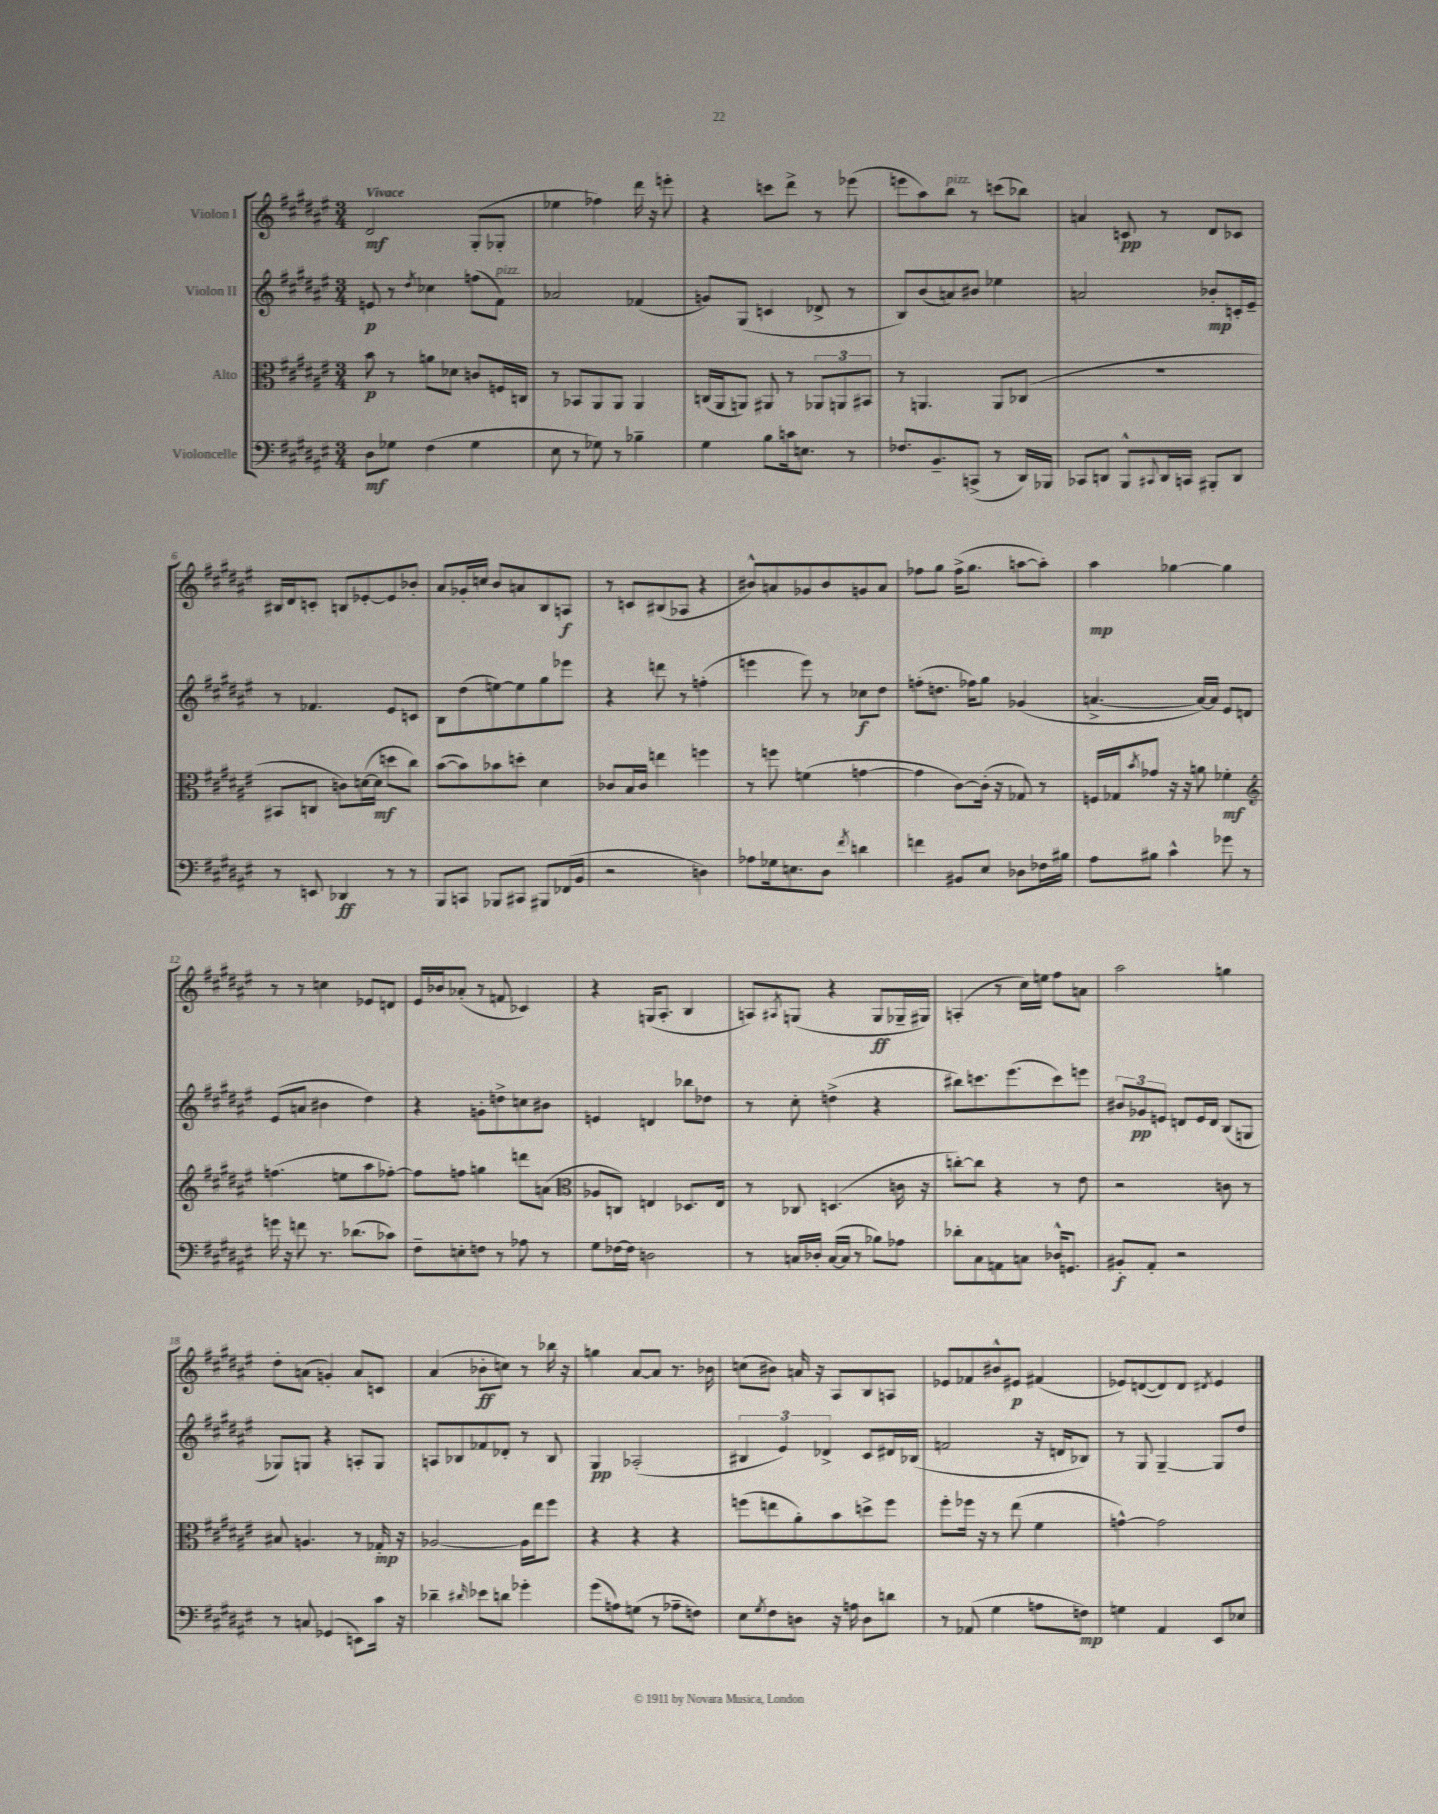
<<
\new StaffGroup <<
\new Staff = "s0" \with { instrumentName = "Violon I" } {
    \clef treble \key fis \major \numericTimeSignature \time 3/4 \tempo "Vivace"
    dis'2\mf gis8-.( ges8-. |
    ees''4 fes''4) dis'''16 r16 e'''8-. |
    r4 c'''8 dis'''8-> r8 ees'''8( |
    e'''8 ais''8) b''8^\markup { \italic "pizz." } r8 c'''8( bes''8) |
    a'4 c'8\pp r8 dis'8 ces'8 |
    bis16 dis'16 c'8-. b8 ees'8~-. ees'8 bes'8-. |
    ais'8 ges'16-. c''16 b'8 a'8 b8 a8\f |
    r8 c'8 bis8( aes8 r4 |
    bis'8-^) a'8 ges'8 bis'8 g'8 a'8 |
    fes''8 gis''8 fes''16->( gis''8. a''8~ a''8-.) |
    ais''4\mp ges''4~ ges''4 |
    r8 r8 c''4 ees'8 d'8 |
    eis'16 bes'16 aes'8-.( r8 f'8 ces'4) |
    r4 g16( ais8.-. b4 |
    a8) \acciaccatura { ais8 } g8( r4 g8\ff ges16-- gis16) |
    a4-.( r8 cis''16) e''16 fis''8 a'8 |
    ais''2 g''4 |
    dis''8-. a'8( g'4-.) a'8 c'8 |
    ais'4( bes'8-.\ff c''8) r8 bes''16 r16 |
    g''4 ais'8~ ais'8 r8. bes'16 |
    c''8( bis'8) a'16 r16 ais8 b8 a8 |
    ees'8 fes'8 bis'8-^ eis'8\p fis'4( |
    ees'8) d'8~( d'8) d'8 \acciaccatura { dis'8 } ees'4 \bar "|." |
}
\new Staff = "s1" \with { instrumentName = "Violon II" } {
    \clef treble \key fis \major \numericTimeSignature \time 3/4
    e'8\p r8 \acciaccatura { dis''8 } ces''4 f''8( fis'8^\markup { \italic "pizz." }) |
    aes'2 fes'4( |
    g'8) gis8( c'4 des'8-> r8 |
    b8) b'8( a'8) bis'8 ees''4 |
    a'2 bes'8-.\mp c'16-. eis'16-- |
    r8 fes'4. eis'8 c'8 |
    b8 dis''8( e''8~) e''8 gis''8 ees'''8 |
    r4 d'''8 r8 f''4-.( |
    e'''4 e'''8) r8 ces''8\f dis''8 |
    f''8-.( d''8. fes''16) gis''8 ges'4( |
    a'4.~-> a'16~) a'16 eis'8 d'8 |
    eis'8( a'8 bis'4 dis''4) |
    r4 g'8-. d''8-> c''8 bis'8 |
    e'4 d'4 bes''8 des''8 |
    r8 cis''8-. d''4->( r4 |
    bis''8) c'''8. eis'''8.( c'''8) e'''8 |
    \tuplet 3/2 { bis'8 ges'8\pp e'8 } d'8 e'16 d'16 b8( g8 |
    ges8) g8 r4 a8-. g8 |
    a8 bes8 fes'8 des'8-. r8 bes8 |
    gis4\pp aes2-.( |
    \tuplet 3/2 { bis4 eis'4) des'4-> } cis'8 dis'16 bes16( |
    f'2 r16 d'16 bes8) |
    r8 gis8 gis4~-- gis8 dis''8 \bar "|." |
}
\new Staff = "s2" \with { instrumentName = "Alto" } {
    \clef alto \key fis \major \numericTimeSignature \time 3/4
    b'8\p r8 a'8 des'8 c'8 f16 c16 |
    r8 bes,8 ais,8 ais,8 ais,4 |
    c16( ais,16 a,8) ais,8 r8 \tuplet 3/2 { aes,8 a,8 bis,8 } |
    r8 a,4. a,8 ces8( |
    R2. |
    bis,8 c8 c'8) d'16~( d'16\mf d''8 cis''8) |
    b'8~( b'8) bes'8 d''8-. dis'4 |
    ces'8 b16 ces'16 e''4 f''4 |
    r8 f''8 f'4( g'4~ |
    g'4 cis'8~) cis'16-.( r16 ges8) r8 |
    f16 ges16 \acciaccatura { b'8 } ges'8 r16 r16 a'8 fes'4-.\mf |
    \clef treble f''4.( e''8 ais''8 fes''8~-.) |
    fes''8 f''8 g''4 d'''8 a'8( |
    \clef alto aes8 c8) e4 des8. e16 |
    r8 ces8 d4.( c'16 r16 |
    c''8~-.) c''8 r4 r8 eis'8 |
    r2 c'8 r8 |
    bis8 a4. r8 ges16-.\mp r16 |
    aes2~ aes16 eis''16 fis''8 |
    r4 r4 r4 |
    f''8( e''8 ais'8-.) b'8 d''8-> f''8 |
    fis''8-. fes''16 r16 r8 eis''8( fis'4 |
    g'4~-^) g'2 \bar "|." |
}
\new Staff = "s3" \with { instrumentName = "Violoncelle" } {
    \clef bass \key fis \major \numericTimeSignature \time 3/4
    dis8\mf ges8 fis4( ges4 |
    eis8 r8 ges8) r8 bes4-- |
    gis4 b8 c'16 e8. r8 |
    fes8. b,8.-- c,8->( r8 dis,16) bes,,16 |
    ces,8 d,8 b,,8-^ \appoggiatura { cis,8 } d,16 c,16 bis,,8-. d,8 |
    r8 e,8 des,4\ff r8 r8 |
    b,,8 c,8 bes,,8 cis,8 bis,,8 fes,16( b,16 |
    r2 d4) |
    aes8 ges16 e8. dis8 \acciaccatura { fis'8 } d'4 |
    f'4 bis,8 eis8 des8 fes16 bis16 |
    ais8 bis8 cis'4-^ ges'8 r8 |
    g'16 r16 f'8 r8. des'8.( ces'8) |
    fis8-- e8-. f8 r8 aes8 r8 |
    gis8 fes16~ fes16 d2 |
    r8 c16 des16-. c16~( c16 r8 bes8) aes8 |
    des'8-. cis8 a,8 c8 des16-^ g,8. |
    bis,8-.\f ais,8-. r2 |
    r8 c8 ges,4( e,8) cis'16 r16 |
    des'4-- \grace { dis'16 } ees'8 d'8 ges'4-. |
    gis'8( a8) g8( r8 aes8-- f8) |
    eis8 \acciaccatura { gis8 } fis8 d8 r16 a16 d8 d'8 |
    r8 aes,8( gis4 a8 f8\mp) |
    g4 ais,4 eis,8 ees8 \bar "|." |
}
>>
>>
